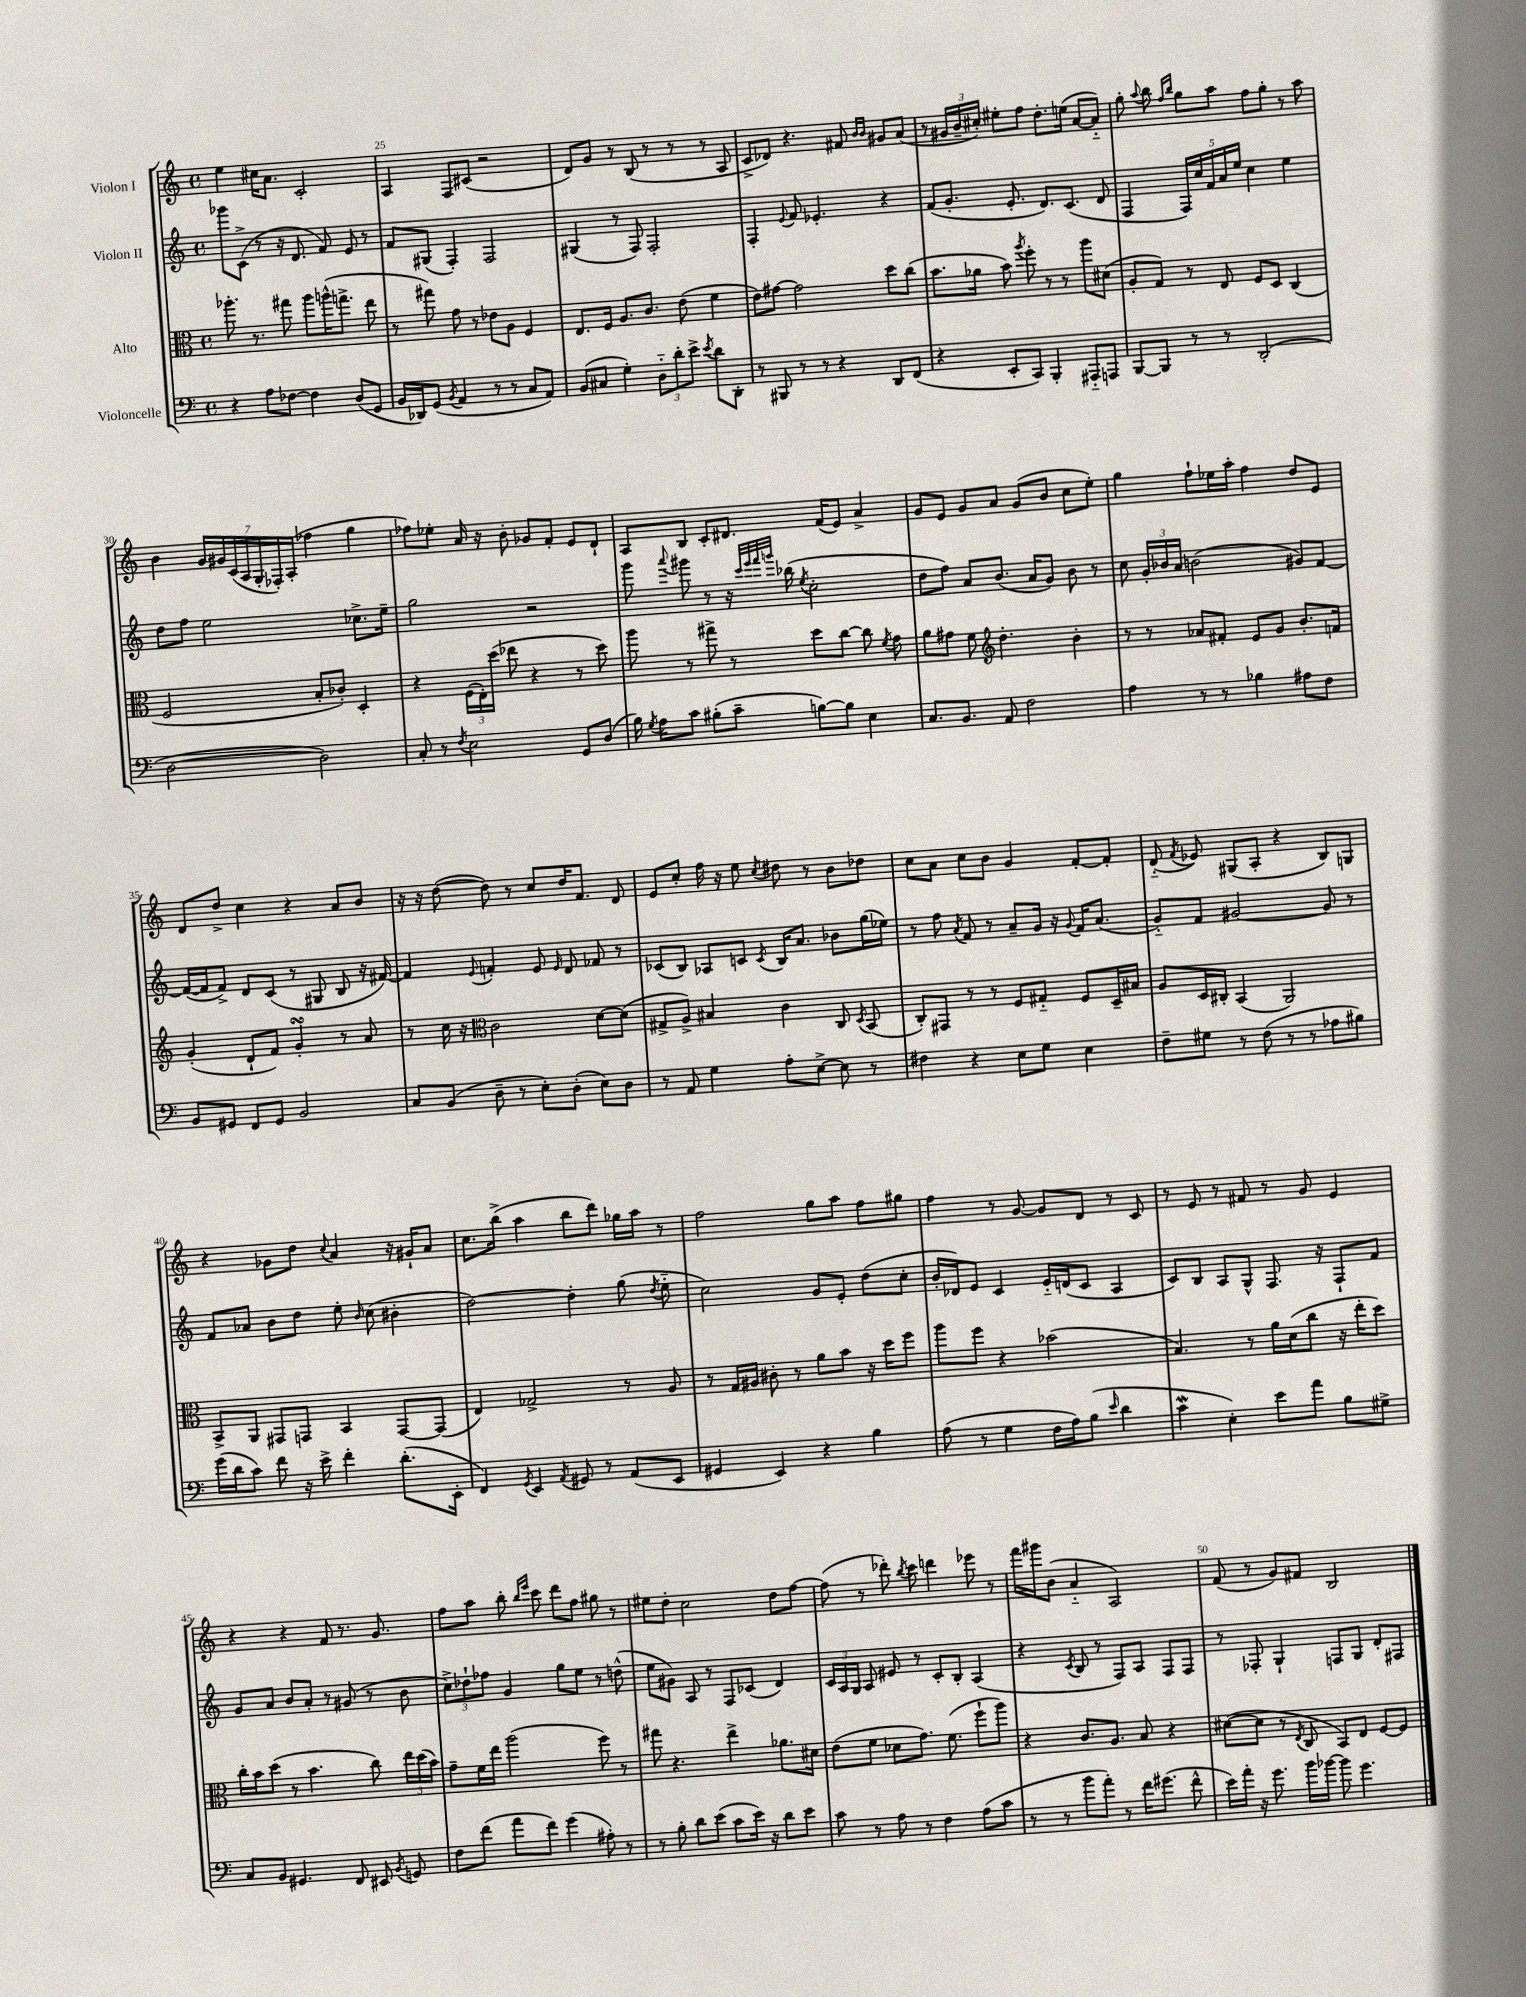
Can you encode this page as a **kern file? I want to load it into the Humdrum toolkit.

**kern	**kern	**kern	**kern
*staff4	*staff3	*staff2	*staff1
*clefF4	*clefC3	*clefG2	*clefG2
*k[]	*k[]	*k[]	*k[]
*M4/4	*M4/4	*M4/4	*M4/4
*met(c)	*met(c)	*met(c)	*met(c)
4r	8.aa-'	8ggg-	4ee
.	.	(8c^	.
.	8.r	.	.
8A	.	8r	16cc#
.	.	.	8.a
[8F-	8gg#	16r	.
.	.	8.d	.
4F-]	8aa-	.	2c'
.	(16aa^^	8f)	.
.	8.gg^	.	.
(8D	.	8e	.
8GG	8ee	8r	.
=	=	=	=
16BB	8r	8f	4A
16DD-)	.	.	.
(8GG	8gg#)	(8G#	.
8qBB	.	.	.
4AA	8g	4F')	8F
.	8r	.	(8c#
8r	8e-	2F	2r
8r	8A	.	.
8C	4F	.	.
8AA)	.	.	.
=	=	=	=
(8BB	8.E	(4G#	8d)
8C#	.	.	8g
.	16F	.	.
4G')	8.A	8r	8r
.	.	8F)	(8B
.	8.c	.	.
12D'~	.	2F'	8r
12d'	.	.	.
.	(8e	.	8r
12e^	.	.	.
8qe	.	.	.
8d	4f	.	8r
8DD'	.	.	8A
=	=	=	=
8r	8e)	4F'	8c^
8BBB#	[8g#	.	8d-)
.	.	8qqe	.
8r	2g#]	8f	4.r
8r	.	4.e-'	.
4r	.	.	.
.	.	.	8f#
.	.	.	16qqb
.	.	.	16qqb
8DD	8dd	4r	8g#
(8FF	(8cc	.	(8a
=	=	=	=
4r	8.b	(8f	8r
.	.	8.g'	24g#
.	.	.	24b~
.	16a-	.	.
.	.	.	24cc#')
8EE'	8b)	.	8ee#'
.	.	8.e'	.
.	8qaa	.	.
8CC)	8ff'	.	8ff
4BBB'	8r	8.d)	8.dd'
.	8r	.	.
.	.	(8.c	(16ee
8AAA#'~	8aa	.	[8a
8AAA	(8d#	8d	8a'~])
=	=	=	=
[8BBB	8A'	4F	8gg'
.	.	.	8qqaa
8BBB]	8G)	.	8bb
.	.	.	16qqff
.	.	.	16qqbb
8r	8r	20F)	8gg
.	.	20cc	.
.	.	20f	.
8r	8E	.	8aa
.	.	20a	.
.	.	20ee	.
(2DD'	8F	4cc	8ff
.	8D	.	8gg'
.	(4C	4ee	8r
.	.	.	8aa
=	=	=	=
[2D	2F	8dd	4b
.	.	8ff	.
.	.	2ee	28g
.	.	.	28g#
.	.	.	(28c
.	.	.	28A
.	.	.	28G'
.	.	.	28F-')
.	.	.	(28A'
2D])	8B'	.	4ff-
.	8c-')	.	.
.	4D'	8.cc-^	4gg
.	.	16ee~	.
=	=	=	=
8C'	4r	2gg	8ff-)
8r	.	.	8ee-'
8qF	.	.	.
2E	(24F	.	16a
.	24E')	.	.
.	.	.	16r
.	(24dd	.	.
.	8ee-	.	8b'
.	4r	2r	8g-
.	.	.	8f'
8GG	8r	.	8e
(8D	8dd)	.	8d`
=	=	=	=
16B)	8aa	8ggg	8A
8qG	.	.	.
16A	.	.	.
.	.	8qqaaa	.
8c	8r	8ggg#	8B
(8B#'	8gg#^	8r	8c'
8c~	8r	16r	8.d#
.	.	32qqccc	.
.	.	32qqeee	.
.	.	32qqfff	.
.	.	32qqggg	.
.	.	(16bb-	.
.	.	8qee	.
[8B)	8dd	2cc'	.
.	.	.	(16f
8B]	[8cc	.	8e)
4E	8cc]	.	4a^
.	8qf	.	.
.	8g	.	.
=	=	=	=
8.C	8a	8dd	8g
.	8g#	8ff)	8e
8.BB	.	.	.
.	8f	8a	8g
*	*clefG2	*	*
8AA	4.dd'	(8.b	8a
2F	.	.	(8g
.	.	16a	.
.	.	8g)	8b
.	4b'	8b	8cc
.	.	8r	8ee')
=	=	=	=
4A	8r	8cc	4gg
.	8r	24g'	.
.	.	24b-	.
.	.	24a	.
8r	8a-	(2b	8ff`
8r	8f#'	.	16ee-
.	.	.	16aa'
4B-	8e	.	4ff
.	8g	.	.
8A#	8.b'	8g#)	8dd
8F	.	[8f	8e
.	16f	.	.
=	=	=	=
8BB	(4g'	(16f_	8d
.	.	16f]	.
8GG#	.	8f^)	8dd^
8FF	8d`	8d	4cc
8GG#	8f)	(8c	.
2BB	4g'	8r	4r
.	.	8G#	.
.	8r	8B	8a
.	8a	16r	8b
.	.	[16f#)	.
=	=	=	=
8C	8r	4f#]	16r
.	.	.	16r
(8BB	16cc	.	([8dd
.	16r	.	.
*	*clefC3	*	*
.	.	8qqe	.
8D~	2c	4f'	8dd])
8r	.	.	8r
8E')	.	8e	8cc
.	.	16qqe	.
(8D'	.	8d	16dd
.	.	.	8.f
8E)	[8d	8f-	.
8D	(8d]	8r	8d
=	=	=	=
8r	8G#^	(8c-	8e
8AA	8A^)	8B)	8cc'
4G	4B#	8A-	16ff
.	.	.	16r
.	.	8c	8ee
.	.	8qc	8qcc
8A'	4c	16B	8dd#
.	.	8.a	.
[8E^	.	.	8r
8E]	8C	8b-	8b
.	8qD	.	.
8r	(8BB	(16gg	8dd-
.	.	16ee-)	.
=	=	=	=
4F#	8C')	8r	8cc
.	8GG#	8ff	8a
.	.	8qa	.
4r	8r	8f	8cc
.	8r	8r	8b
8E	8F	8a~	4g
8G	8G#'~	16g	.
.	.	16r	.
.	.	8qqg	.
4E	8F	16f	[8f'
.	.	(8.a	.
.	16D~	.	8f']
.	16B#	.	.
=	=	=	=
8F~	8A	8g'~)	(8d'~
.	.	.	8qf
8G#	16D	8f	8e-)
.	16C#'	.	.
8r	(4BB	[2g#	(8G#
(8F	.	.	8A'
8r	2AA)	.	4r
8r	.	.	.
8A-	.	8g#]	8B)
8B#)	.	8r	8G
=	=	=	=
(16g	8BB^	8f	4r
16d	.	.	.
8c)	8AA	8a-	.
8f	8GG#	8b	8g-
16r	8GG	8dd	8dd
16e^	.	.	.
.	.	.	8qqcc
4f'	4BB	8ee'	4a
.	.	16qqb	.
.	.	(8cc	.
(8.d'	[8GG	4b#'	16r
.	.	.	16g#`
.	(8GG]	.	8a
16EE'	.	.	.
=	=	=	=
4FF)	4E)	[2dd)	8.cc
.	.	.	(16bb^
8qGG	.	.	.
4EE	2G-^	.	4aa
8qAA	.	.	.
8GG#	.	4dd']	8bb
8r	.	.	8ddd)
(8AA	8r	(8gg	16gg-
.	.	.	16aa
.	.	8qdd	.
8EE	8A	8ee'~	8r
=	=	=	=
4GG#	8r	2cc)	2ff
.	16G	.	.
.	16A#	.	.
4EE)	8c#'	.	.
.	8r	.	.
4r	8a	8g	8gg
.	8b	8e'	8aa
4B	16r	(8dd	8ff
.	16dd	.	.
.	8ff	8cc'	8gg#
=	=	=	=
(8A	8aa	16b'	4ff
.	.	16d-)	.
8r	8ff	8e	.
4G	4r	4c	8r
.	.	.	[8g
16F	(2b-	16e'~	8g]
16A)	.	(16d	.
(8B	.	8c	8d
16qqe	.	.	.
4d	.	4A	8r
.	.	.	8c
=	=	=	=
4c	4.B)	8c)	8r
.	.	8B	8e
4E')	.	8A	8r
.	8r	8G^^	8f#
8e	16a	8.F	8r
.	(16d	.	.
8a	8cc	.	8g
.	.	16r	.
8B	16r	8F`	4e
.	16ee'	.	.
8G#^	8dd)	8f	.
=	=	=	=
8C	16cc'	8g	4r
.	16b	.	.
8BB	(8dd	8a	.
4.GG#	8r	8b	4r
.	4.b	8a'	.
.	.	8r	8f
8FF	.	(8g#	8.r
8EE#	8cc)	8r	.
.	.	.	8.g
8qBB	.	.	.
8GG	24ee	8b	.
.	(24dd	.	.
.	24b)	.	.
=	=	=	=
8F	8g~	12cc^)	8ff
.	.	12dd-`	.
(8f	16f	.	8aa
.	.	12ff-	.
.	16ee	.	.
8a	(2aa	4g	8bb'
.	.	.	16qqbb
.	.	.	16qqeee
8f)	.	.	8ccc
(4g	.	8gg	8ddd
.	.	8ee	8ff
8A#')	8ff)	8r	8gg#
8r	8r	(8dd^^	8r
=	=	=	=
8r	8gg#	8ee	8ee#
8B'	4.r	8g#)	8dd'
8d	.	8A	2cc
(8e	.	8r	.
8c	4ee^	8F	.
16e)	.	(8c-	.
16r	.	.	.
8d	8.a-	4d)	8dd
8e	.	.	[8ff
.	16d#	.	.
=	=	=	=
8c	(8e	24c	(8ff]
.	.	24A	.
.	.	24G	.
8r	8f	8A	8r
8A	8d-	8e#	8ddd-')
.	.	.	8qbb
8r	8.g)	8r	8ccc
4F	.	8c'	4ddd
.	(8.f	.	.
.	.	8B'	.
(8A	8ff`	(4A	8eee-
8c	8aa)	.	8r
=	=	=	=
8r	4r	4r	16fff
.	.	.	16ggg#
8r	.	.	(8b
.	.	8qc	.
8b	8.c	8B	4a'~
8a')	.	8r	.
.	8.A	.	.
8r	.	8F)	2A)
16f	8B	8A	.
(8.g#	.	.	.
.	4r	8F	.
8f^^	.	8F	.
=	=	=	=
16e)	([8d#	8r	(8f
16a'	.	.	.
16r	8d#]	8F-'	8r
8.g	.	.	.
.	8r	4G`	8g)
.	8qE	.	.
16b	8C	.	8f#
[16b-	.	.	.
8b-]	8BB)	8F	2B
4.g	8E	8G	.
.	[8F	8d'	.
.	8F]	8F#	.
==	==	==	==
*-	*-	*-	*-
